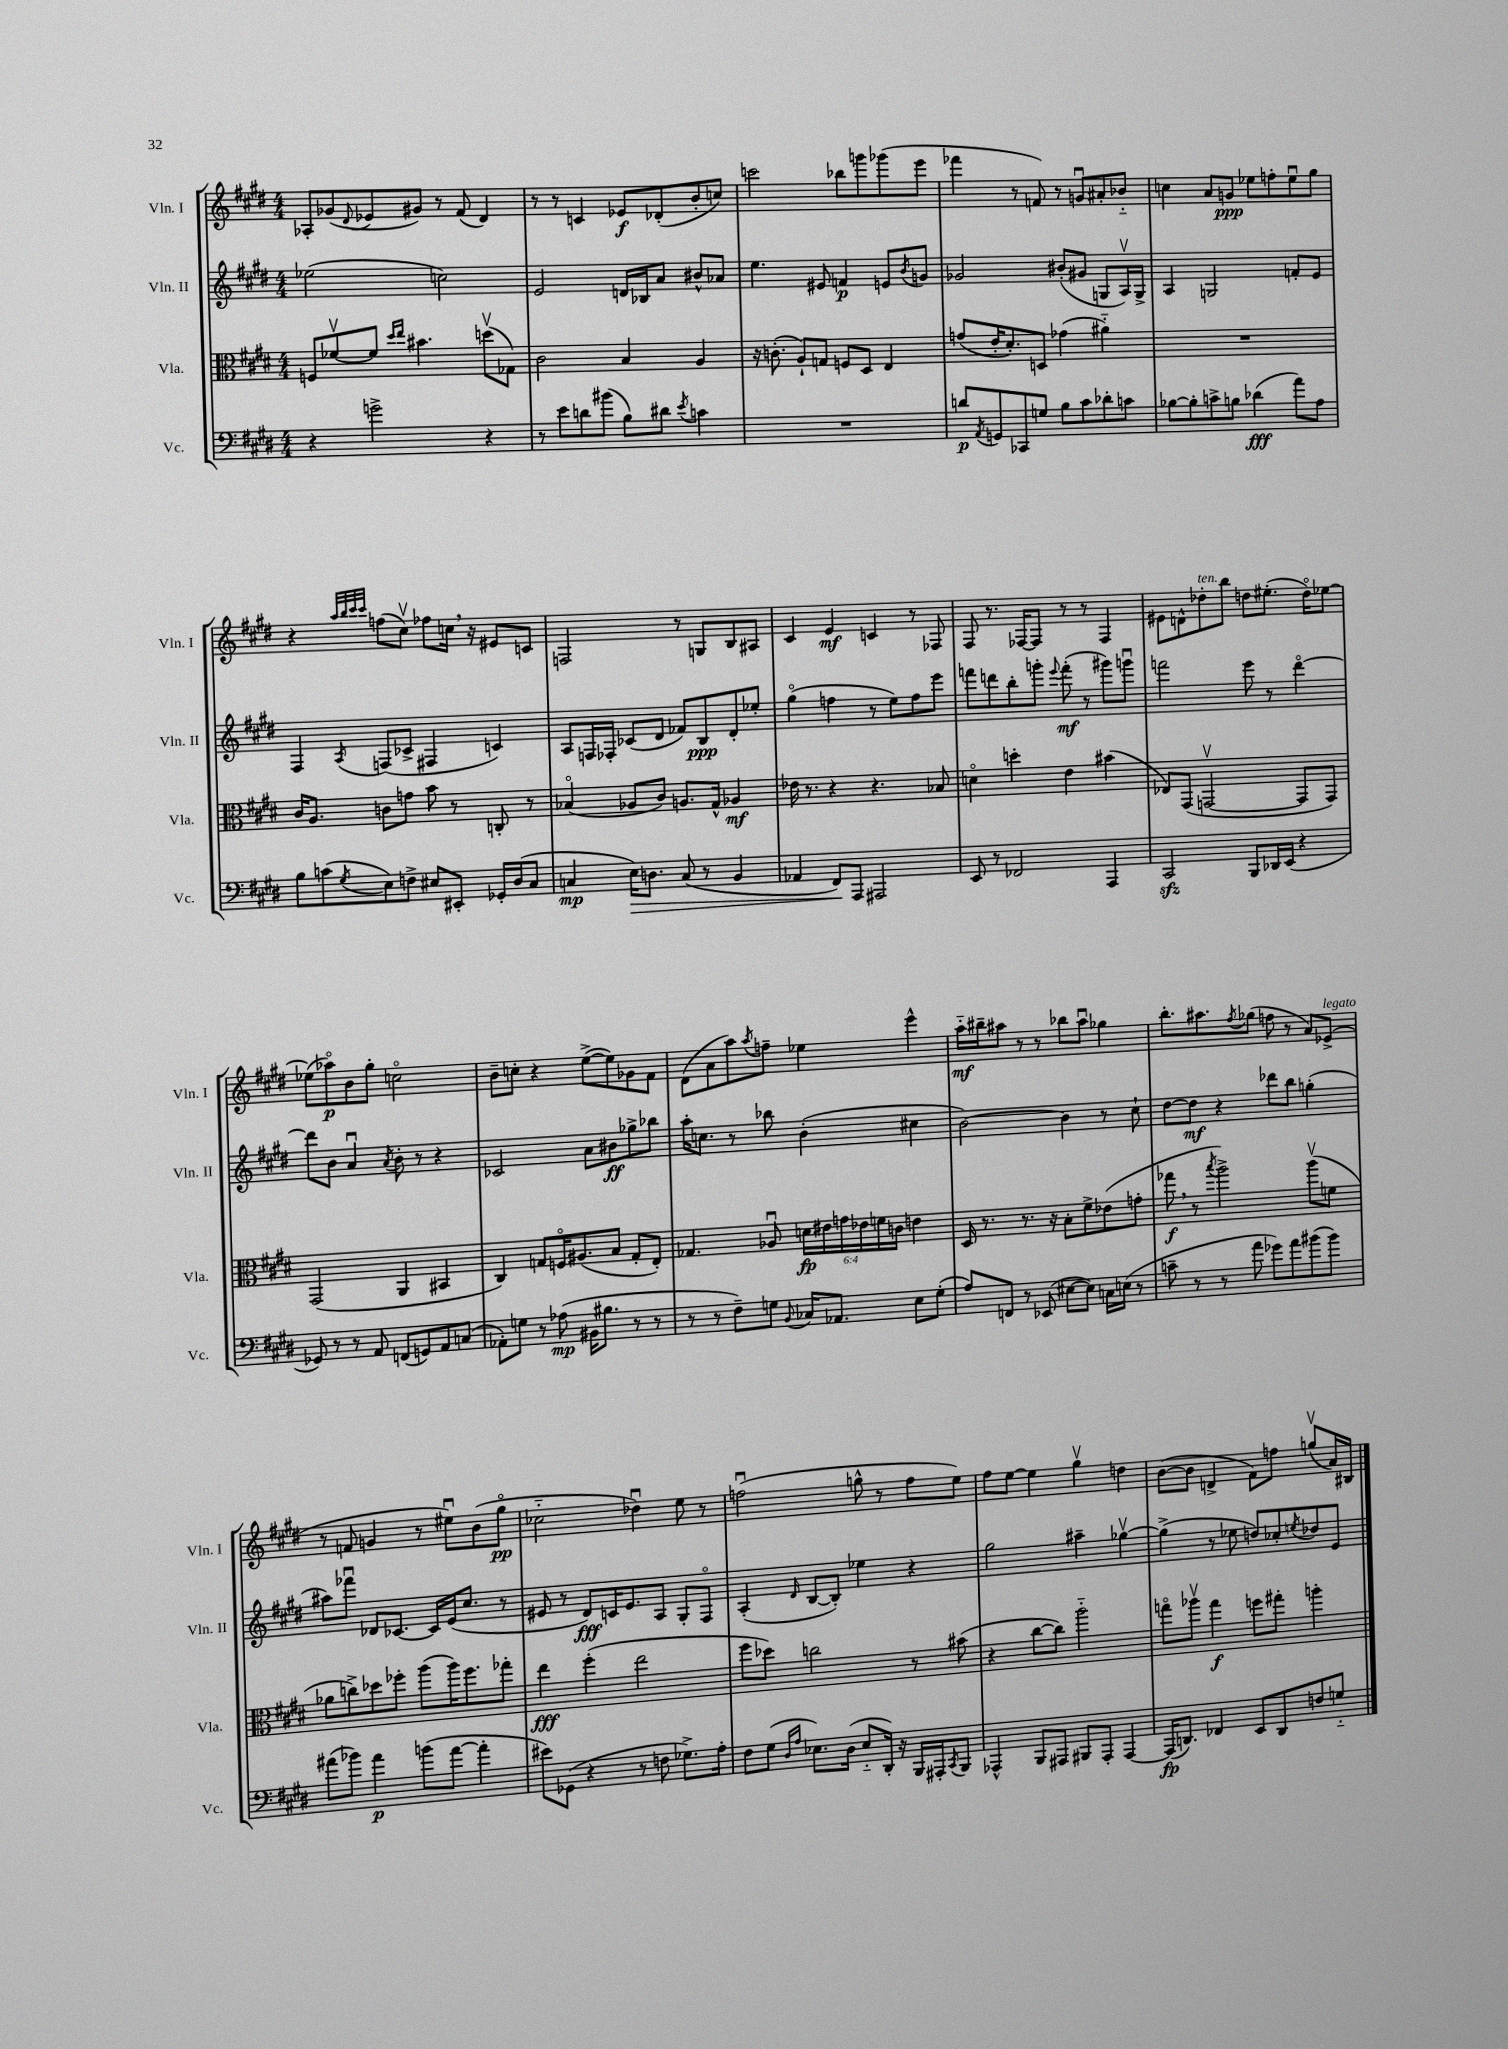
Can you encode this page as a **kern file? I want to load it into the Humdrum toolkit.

**kern	**dynam	**kern	**dynam	**kern	**dynam	**kern	**dynam
*part4	*part4	*part3	*part3	*part2	*part2	*part1	*part1
*staff4	*staff4	*staff3	*staff3	*staff2	*staff2	*staff1	*staff1
*I"Vc.	*	*I"Vla.	*	*I"Vln. II	*	*I"Vln. I	*
*I'Vc.	*	*I'Vla.	*	*I'Vln. II	*	*I'Vln. I	*
*clefF4	*	*clefC3	*	*clefG2	*	*clefG2	*
*k[f#c#g#d#]	*	*k[f#c#g#d#]	*	*k[f#c#g#d#]	*	*k[f#c#g#d#]	*
*M4/4	*	*M4/4	*	*M4/4	*	*M4/4	*
=25	=25	=25	=25	=25	=25	=25	=25
4r	.	8Fn/L	.	(2ee-X\	.	8A-X'/L	.
.	.	[8f-Xv/	.	.	.	(8g-X/	.
.	.	.	.	.	.	8qqd#/	.
2gn^\	.	8f-/J]	.	.	.	8e-X/	.
.	.	16qqdd#/LL	.	.	.	.	.
.	.	16qqee/JJ	.	.	.	.	.
.	.	4.b#X\	.	.	.	8g#X/J)	.
.	.	.	.	2ccn\)	.	8r	.
.	.	.	.	.	.	(8f#/	.
4r	.	(8ddnv\L	.	.	.	4d#/)	.
.	.	8G-X\J)	.	.	.	.	.
=26	=26	=26	=26	=26	=26	=26	=26
8r	.	2c#\	.	2e/	.	8r	.
8e\L	.	.	.	.	.	8r	.
8dn\	.	.	.	.	.	4cn/	.
(8b#X\J	.	.	.	.	.	.	.
8B\L)	.	4B/	.	16dn/LL	.	8e-X/L	f
.	.	.	.	16B-X/J	.	.	.
8d#X\J	.	.	.	8a/J	.	(8d-X'/	.
8qe/	.	.	.	.	.	.	.
4cn\	.	4A/	.	8b#X^^/L	.	8b'/	.
.	.	.	.	8a-X/J	.	8ccn/J)	.
=27	=27	=27	=27	=27	=27	=27	=27
1r	.	16r	.	4.ee\	.	2cccn\	.
.	.	(8.cn'\	.	.	.	.	.
.	.	8A`/L)	.	.	.	.	.
.	.	8Gn/J	.	8e#X/	.	.	.
.	.	8Fn/L	.	4fn/	p	8bb-X\L	.
.	.	8D#/J	.	.	.	8gggn\	.
.	.	4E/	.	8en/L	.	(8ggg-X\	.
.	.	.	.	8qb/	.	.	.
.	.	.	.	8gn/J	.	8eee\J	.
=28	=28	=28	=28	=28	=28	=28	=28
8dn/L	p	(8gn/L	.	2g-X/	.	4fff-X\	.
8qAA/	.	.	.	.	.	.	.
8GGn/	.	16e'/K	.	.	.	.	.
.	.	8.d#'/)	.	.	.	.	.
8CC-X/	.	.	.	.	.	8r	.
8Gn/J	.	8Dn/J	.	.	.	8fn/)	.
8B\L	.	(4g-X\	.	(8b#X'/L	.	8r	.
8c#\	.	.	.	8g#X/J	.	8gnu/L	.
8d-X'\	.	4a#X\)	.	8Gn/L	.	8a#X'/	.
8cn\J	.	.	.	16Av/L)	.	8b-X/J	.
.	.	.	.	16G^/JJ	.	.	.
=29	=29	=29	=29	=29	=29	=29	=29
[8B-X\L	.	1r	.	4A/	.	4ccn\	.
8B-'\]	.	.	.	.	.	.	.
8cn^\	.	.	.	2Gn/	.	8a/L	.
8Bn\J	.	.	.	.	.	8gn/J	ppp
(4d-X\	fff	.	.	.	.	8ee-X\L	.
.	.	.	.	.	.	8ffn'\	.
8a\L)	.	.	.	8fn'/L	.	8ee-u\	.
8A\J	.	.	.	8e/J	.	8gg#\J	.
!!LO:LB:g=z
=30	=30	=30	=30	=30	=30	=30	=30
8B\L	.	16c#/KL	.	4F#/	.	4r	.
.	.	8.A/J	.	.	.	.	.
(8cn\	.	.	.	.	.	.	.
.	.	.	.	.	.	32qqaa/LLL	.
.	.	.	.	.	.	32qqbb/	.
.	.	.	.	.	.	32qqccc#/	.
8qG#/	.	.	.	8qA/	.	32qqccc#/JJJ	.
8E\)	.	8cn\L	.	(8Fn/L	.	(8ffn\L	.
8Fn^\J	.	8gn\J	.	8c-X^/J	.	8cc#v\J)	.
8E#X/L	.	8b\	.	4F#X/	.	8ff-X\L	.
8EE#X'/J	.	8r	.	.	.	16ccn,\Jk	.
.	.	.	.	.	.	16r	.
16GG-X'/LL	.	8Cn'/	.	4cn/)	.	8e#X/L	.
(16D#/J	.	.	.	.	.	.	.
8C#/J	.	8r	.	.	.	8cn/J	.
=31	=31	=31	=31	=31	=31	=31	=31
4Cn/	mp	(4B-X/	.	8A/L	.	2Fn/	.
.	.	.	.	16Fn/L	.	.	.
.	.	.	.	16F-X'/JJ	.	.	.
!	!LO:HP:b	!	!	!	!	!	!
16E\KL)	>	8A-X/L	.	(8c-X/L	.	.	.
8.Dn\J	.	.	.	.	.	.	.
.	.	8c#/J)	.	8d#/J	.	.	.
(8C/	.	8.An/L	.	8f-X/L)	.	8r	.
8r	.	.	.	8B/	ppp	8Gn/L	.
.	.	16G#^^/Jk	.	.	.	.	.
4BB/	.	4A-X/	mf	8d#'/	.	8B/	.
.	.	.	.	8ee-X'/J	.	8A#X/J	.
=32	=32	=32	=32	=32	=32	=32	=32
4AA-X/	.	16e-X\	.	(4gg#\	.	4c#/	.
.	.	8.r	.	.	.	.	.
8FF#/L)	.	4r	.	4ffn\	.	4e/	mf
8AAA/J	]	.	.	.	.	.	.
2AAA#X/	.	4.r	.	8r	.	4cn/	.
.	.	.	.	8ee\L)	.	.	.
.	.	.	.	8ff\	.	8r	.
.	.	8B-X/	.	8eee\J	.	8F-X/	.
=33	=33	=33	=33	=33	=33	=33	=33
8EE/	.	4dn\	.	8fffn\L	.	8F#/	.
8r	.	.	.	8dddn\	.	8.r	.
2FF-X/	.	4ddn'\	.	8bb'\	.	.	.
.	.	.	.	.	.	[16F-X/KL	.
.	.	.	.	8gggn'\J	.	8F-/J]	.
.	.	.	.	8qqeee/	.	.	.
.	.	4e\	.	(8fff'\	mf	8r	.
.	.	.	.	8r	.	8r	.
4AAA/	.	(4b#X\	.	8ggg#X\L)	.	4F-/	.
.	.	.	.	8gggnu\J	.	.	.
=34	=34	=34	=34	=34	=34	=34	=34
2CC#zz/	.	8E-X/L)	.	2fffn\	.	8e#X\L	.
.	.	(8GG#/J	.	.	.	8dn^^\	.
!	!	!	!	!	!	!LO:TX:a:i:t=ten.	!
.	.	[2GGnv/	.	.	.	8dd-X'\	.
.	.	.	.	.	.	8bb\J	.
8BBB/L	.	.	.	8eee\	.	8ddn\L	.
16DD-X/L	.	.	.	8r	.	(8.ee#X'\J	.
(16EE/JJ	.	.	.	.	.	.	.
4r	.	8GG/L]	.	[4ddd#\	.	.	.
.	.	.	.	.	.	16dd\KL)	.
.	.	8GG/J)	.	.	.	[8ee-X\J	.
!!LO:LB:g=z
=35	=35	=35	=35	=35	=35	=35	=35
8GG-X/)	.	(2GG#/	.	8ddd#\L]	.	(8ee-X\L]	.
8r	.	.	.	8b\J	.	8aa-X\)	p
8r	.	.	.	4au/	.	8b\	.
8AA/	.	.	.	.	.	8gg#'\J	.
.	.	.	.	8qa/	.	.	.
(8FFn/L	.	4AA/	.	8b'\	.	2ccn\	.
8GGn/)	.	.	.	8r	.	.	.
8AA/	.	4BB#X/	.	4r	.	.	.
(8Cn/J	.	.	.	.	.	.	.
=36	=36	=36	=36	=36	=36	=36	=36
8AA-X'\L)	.	4C#/)	.	2c-X/	.	8b~\L	.
8Gn\J	.	.	.	.	.	8ccn'\J	.
8r	.	8Gn/L	.	.	.	4r	.
(8A-X\	mp	16Fn/K	.	.	.	.	.
.	.	(8.A#X/	.	.	.	.	.
16BB#X\KL	.	.	.	8a\L	.	([8ee^\L	.
8.B#X\J	.	.	.	.	.	.	.
.	.	8B/J	.	8b#X\	ff	8ee\])	.
8r	.	8G'/L	.	8gg-X^\	.	8g-X\	.
8r	.	8E'/J)	.	8bb-X\J	.	8f#\J	.
=37	=37	=37	=37	=37	=37	=37	=37
8r	.	4.G-X/	.	16aa'\KL	.	(8d#\L	.
.	.	.	.	8.ccn\J	.	.	.
8r	.	.	.	.	.	8a\	.
8F#~\L)	.	.	.	8r	.	8aa\)	.
.	.	.	.	.	.	8qaa/	.
8Gn\J	.	8A-Xu/	.	8bb-X\	.	8ffn~\J	.
8qqBB/	.	.	.	.	.	.	.
16C-X/KL	.	24dn\LL	fp	(4b'\	.	4ee-X\	.
.	.	24e#X\	.	.	.	.	.
8.AA-X/J	.	.	.	.	.	.	.
.	.	24gn\	.	.	.	.	.
.	.	24e-X\	.	.	.	.	.
.	.	24fn\	.	.	.	.	.
.	.	24cn\JJ	.	.	.	.	.
8E\L	.	4en\	.	4cc#X\	.	4eee^^\	.
(8G'\J	.	.	.	.	.	.	.
=38	=38	=38	=38	=38	=38	=38	=38
8A/L)	.	16D#/	.	[2b\)	.	16aa\LL	mf
.	.	8.r	.	.	.	16bb#X~\J	.
8FFn/J	.	.	.	.	.	8aa#X\J	.
8r	.	8.r	.	.	.	8r	.
(8EE-X/	.	.	.	.	.	8r	.
.	.	16r	.	.	.	.	.
[8E#X\L	.	8B'\L	.	4b\]	.	8bb-X\L	.
8E#\J])	.	8f#^\	.	.	.	8aa#u\J	.
16Cn\LL	.	(8e-X\	.	8r	.	4gg-X\	.
(16En\JJ	.	.	.	.	.	.	.
8r	.	8gn'\J	.	8cc#`\	.	.	.
=39	=39	=39	=39	=39	=39	=39	=39
8cn~\	.	8gg-X,\	f	[8dd#\L	.	8.bb'\L	.
8r	.	8r	.	8dd#\J]	mf	.	.
.	.	.	.	.	.	8.aa#X\	.
.	.	8qbb/	.	.	.	.	.
8r	.	2aa^\)	.	4r	.	.	.
.	.	.	.	.	.	8qff#/	.
8a\	.	.	.	.	.	(8gg-X\J	.
8g-X\L)	.	.	.	8ddd-X\L	.	8ffn\	.
8a\	.	.	.	8bb\J	.	8r	.
(8b#X\	.	(8aav\L	.	(4ggn'\	.	8a/L)	.
!	!	!	!	!	!	!LO:TX:a:i:t=legato	!
8b#\J)	.	8fn\J	.	.	.	(8e-X^/J	.
!!LO:LB:g=z
=40	=40	=40	=40	=40	=40	=40	=40
(8a#X\L	.	8a-X\L	.	8aa#X\L)	.	8r	.
8b-X\J)	.	8ccn^\)	.	8fff-Xu\J	.	8fn/	.
4a#\	p	8dd-X\	.	8d-X/L	.	4gn/	.
.	.	8ff-X'\J	.	[8.c-X/J	.	.	.
(8bn\L	.	(8aa\L	.	.	.	8r	.
.	.	.	.	16c-/LL]	.	.	.
[8a#\J	.	16aa\K)	.	(16e/J	.	8ee#Xu\L)	.
.	.	8.ff-\	.	8.cc#/J	.	.	.
4a#'\]	.	.	.	.	.	(8b\	.
.	.	8gg-X'\J	.	8r	.	8gg#\J	pp
=41	=41	=41	=41	=41	=41	=41	=41
8e#X\L)	.	4ee\	fff	8e#X/	.	2cc-X\	.
(8GG-X\J	.	.	.	8r	.	.	.
4r	.	(4ff#'\	.	8d#/L)	fff	.	.
.	.	.	.	16cn/K	.	.	.
.	.	.	.	8.e#/	.	.	.
8r	.	2ee\	.	.	.	4dd-Xu\)	.
8Fn\	.	.	.	8A/J	.	.	.
8.G-X^\L)	.	.	.	8G#'/L	.	8ee\	.
.	.	.	.	8F#/J	.	8r	.
16A'\Jk	.	.	.	.	.	.	.
=42	=42	=42	=42	=42	=42	=42	=42
8F#\L	.	8ff#\L	.	(4A'/	.	(2ffnu\	.
(8G#\J	.	8dd-X\J)	.	.	.	.	.
16qqD#/LL	.	.	.	.	.	.	.
16qqA/JJ	.	.	.	16qqd#/	.	.	.
8.E-X\L)	.	2ccn\	.	[8B/L	.	.	.
.	.	.	.	8B'/J])	.	.	.
(16D#\Jk	.	.	.	.	.	.	.
8E-/L	.	.	.	4ee-X\	.	8ggn^^\	.
16DD#'/Jk)	.	.	.	.	.	8r	.
16r	.	.	.	.	.	.	.
16BBB/LL	.	8r	.	4r	.	8ff\L	.
16AAA#X'/J	.	.	.	.	.	.	.
8qCC#/	.	.	.	.	.	.	.
8BBB/J	.	(8b#X\	.	.	.	8ee\J)	.
=43	=43	=43	=43	=43	=43	=43	=43
4AAA-X^^/	.	4r	.	2gg#\	.	8ff#\L	.
.	.	.	.	.	.	[8ee\J	.
8BBB/L	.	[8cc#\L	.	.	.	4ee\]	.
8AAA#X/J	.	8cc#\J])	.	.	.	.	.
8BBB#X/L	.	2aa\	.	4aa#X~\	.	4gg#v\	.
8AAA#'/J	.	.	.	.	.	.	.
[4AAA#/	.	.	.	[4gg-Xv\	.	4ddn\	.
=44	=44	=44	=44	=44	=44	=44	=44
(16AAA#/KL]	fp	8ggn\L	.	(4gg-^\]	.	([8b\L	.
8.DDn/J)	.	.	.	.	.	.	.
.	.	8aa-Xv\J	.	.	.	8b\J]	.
4FF-X/	.	4gg\	f	8r	.	4dn^/	.
.	.	.	.	8ee-X\	.	.	.
8EE/L	.	8ffn\L	.	8ddn/L)	.	8f#\L)	.
8DD/	.	8gg#X'\J	.	8cc-X'/	.	8ffn\J	.
.	.	.	.	8qeen/	.	.	.
8Fn/	.	4aan'\	.	8dd-X/	.	(8ggnv/L	.
8Gn/J	.	.	.	8e/J	.	16a/L)	.
.	.	.	.	.	.	16B#X/JJ	.
==	==	==	==	==	==	==	==
*-	*-	*-	*-	*-	*-	*-	*-
